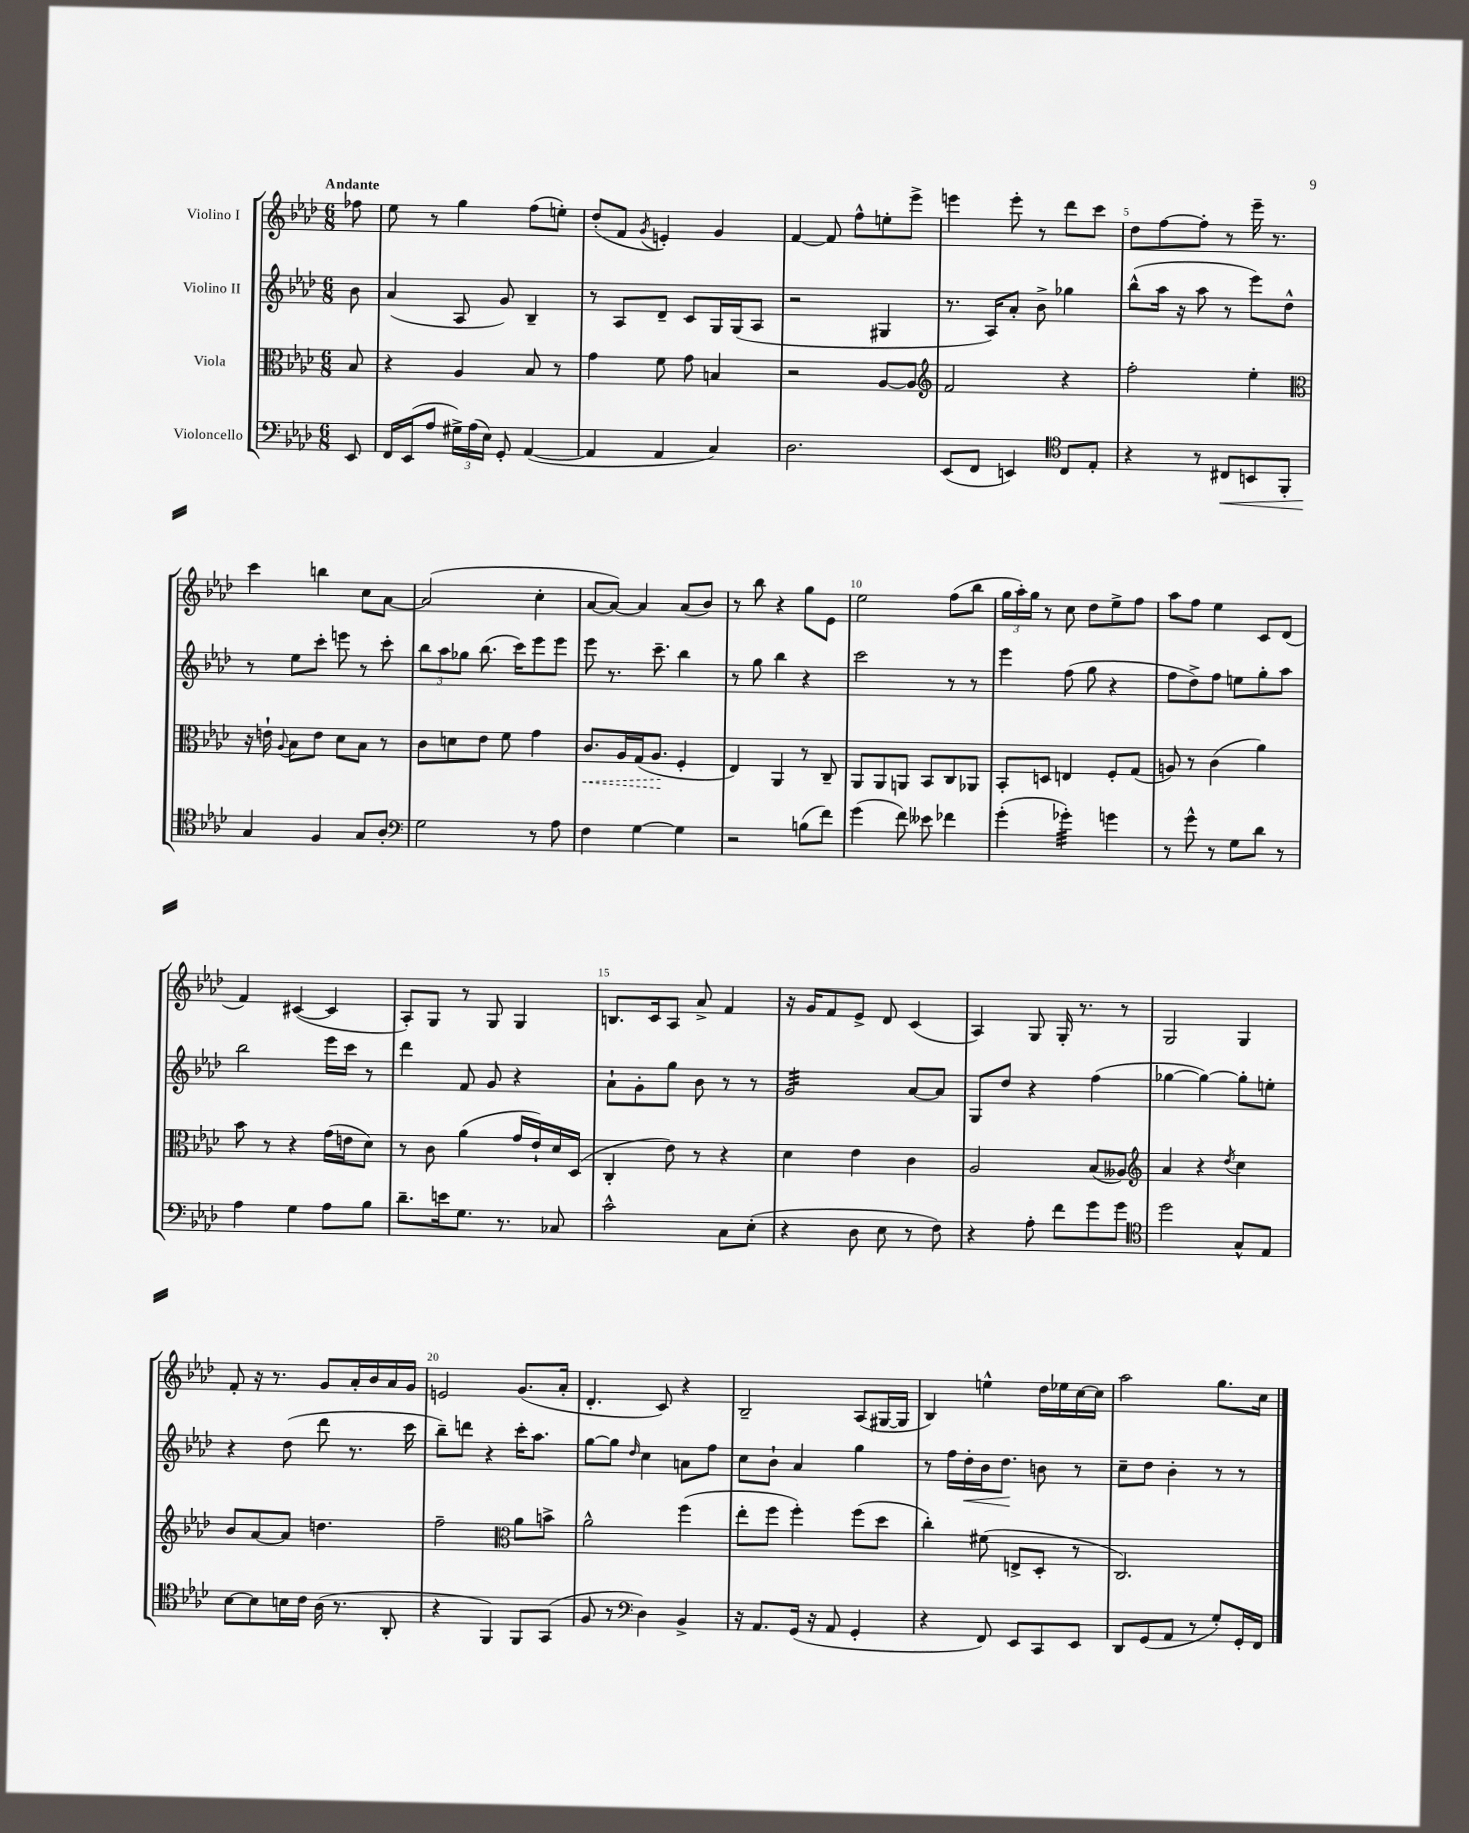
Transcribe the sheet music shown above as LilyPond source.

<<
\new StaffGroup <<
\new Staff = "s0" \with { instrumentName = "Violino I" } {
    \clef treble \key aes \major \numericTimeSignature \time 6/8 \partial 8 \tempo "Andante"
    \autoBeamOff fes''8 |
    ees''8 r8 g''4 f''8[( e''8]-.) |
    des''8[-.( f'8] \acciaccatura { g'8 } e'4-.) g'4 |
    f'4~ f'8 f''8[-^ e''8-. ees'''8]-> |
    e'''4 e'''8-. r8 des'''8[ c'''8] |
    des''8[ f''8~ f''8]-. r8 ees'''16-- r8. |
    c'''4 b''4 c''8[ aes'8]~ |
    aes'2( c''4-. |
    aes'8[~ aes'8]~) aes'4 aes'8[( bes'8]) |
    r8 bes''8 r4 g''8[ ees'8] |
    ees''2 f''8[( bes''8] |
    \tuplet 3/2 { g''16[ aes''16-.) g''16] } r8 c''8 des''8[ ees''8-> f''8] |
    aes''8[ f''8] ees''4 c'8[ des'8]( |
    f'4) cis'4~( cis'4 |
    aes8[-.) g8] r8 g8 g4 |
    b8.[ c'16 aes8] aes'8-> f'4 |
    r16 g'16[ f'8 ees'8]-> des'8 c'4( |
    aes4) g8 g16-. r8. r8 |
    g2 g4 |
    f'8-. r16 r8. g'8[ aes'16-. bes'16 aes'16 g'16] |
    e'2 g'8.[( aes'16]-. |
    des'4.-. c'8) r4 |
    bes2-- aes8[( gis16~ gis16] |
    bes4) e''4-^ des''16[ ees''16 c''16~ c''16] |
    aes''2 g''8.[ c''16] \bar "|." |
}
\new Staff = "s1" \with { instrumentName = "Violino II" } {
    \clef treble \key aes \major \numericTimeSignature \time 6/8 \partial 8
    \autoBeamOff bes'8 |
    aes'4( aes8 g'8) bes4-- |
    r8 aes8[ des'8]-- c'8[ g16 g16( aes8] |
    r2 gis4 |
    r8. aes16[) aes'8]-. bes'8-> ges''4 |
    bes''8[-^( aes''16] r16 aes''8 r8 ees'''8[) des''8]-^ |
    r8 ees''8[ c'''8]-. e'''8 r8 c'''8-. |
    \tuplet 3/2 { bes''8[ aes''8 ges''8] } bes''8.( c'''16[) ees'''8 ees'''8] |
    ees'''8 r8. c'''8.-- bes''4 |
    r8 g''8 bes''4 r4 |
    c'''2 r8 r8 |
    ees'''4 f''8( g''8 r4 |
    f''8[ des''8->) f''8] e''8[ g''8-. aes''8] |
    bes''2 ees'''16[ c'''16] r8 |
    des'''4 f'8 g'8 r4 |
    aes'8[-! g'8-. g''8] bes'8 r8 r8 |
    g'2:32 aes'8[~ aes'8] |
    g8[ des''8] r4 f''4( |
    ges''4~ ges''4~) ges''8[-. e''8]-. |
    r4 des''8( des'''8 r8. c'''16 |
    bes''8[--) d'''8] r4 c'''16[-. aes''8.] |
    g''8[~ g''8] \grace { des''16 } c''4 a'8[ f''8] |
    c''8[ bes'8]-! aes'4 g''4 |
    r8 f''16[ des''16-.\< bes'16 des''8.]\! b'8 r8 |
    c''8[-- des''8] bes'4-. r8 r8 \bar "|." |
}
\new Staff = "s2" \with { instrumentName = "Viola" } {
    \clef alto \key aes \major \numericTimeSignature \time 6/8 \partial 8
    \autoBeamOff bes8 |
    r4 aes4 bes8 r8 |
    g'4 f'8 g'8 b4 |
    r2 aes8[~ aes8] |
    \clef treble f'2 r4 |
    f''2-. ees''4-. |
    \clef alto r16 e'16-! \appoggiatura { aes8 } bes8[ e'8] des'8[ bes8] r8 |
    c'8[ d'8 ees'8] f'8 g'4 |
    \once \override Hairpin.style = #'dashed-line c'8.[\< aes16 g16( aes8.]\! f4-. |
    ees4) aes,4 r8 c8-- |
    aes,8[ aes,8 a,8] bes,8[ c8 aes,8] |
    bes,8[-. d8] e4 f8[-. g8]( |
    a8) r8 c'4( aes'4) |
    bes'8 r8 r4 g'16[( e'16 des'8]) |
    r8 c'8 aes'4( g'16[ ees'16-!) des'16 des16]( |
    c4-. ees'8) r8 r4 |
    des'4 ees'4 c'4 |
    aes2 bes8[( aeses8]) |
    \clef treble aes'4 r4 \acciaccatura { des''8 } c''4 |
    bes'8[ aes'8~ aes'8] d''4. |
    f''2-- \clef alto aes'8[ b'8]-> |
    aes'2-^ f''4( |
    ees''8[-. f''8] f''4-.) f''8[( des''8] |
    c''4-.) fis'8( e8[-> des8]-. r8 |
    c2.) \bar "|." |
}
\new Staff = "s3" \with { instrumentName = "Violoncello" } {
    \clef bass \key aes \major \numericTimeSignature \time 6/8 \partial 8
    \autoBeamOff ees,8 |
    f,16[ ees,16( aes8] \tuplet 3/2 { gis16[->) aes16( ees16]) } g,8-. aes,4~( |
    aes,4 aes,4 c4) |
    des2. |
    ees,8[( f,8] e,4) \clef tenor c8[ ees8]-. |
    r4 r8 cis8[\< b,8 f,8]-. |
    g4\! f4 g8[ aes8]-. |
    \clef bass g2 r8 aes8 |
    f4 g4~ g4 |
    r2 b8[( f'8]) |
    g'4( f'8) eeses'8 fes'4 |
    g'4-.( ges'4:32-.) g'4 |
    r8 g'8-^ r8 g8[ des'8] r8 |
    aes4 g4 aes8[ bes8] |
    des'8.[-- e'16 g8.] r8. ces8 |
    c'2-^ c8[ ees8]-.( |
    r4 des8 ees8 r8 f8) |
    r4 aes8-. f'8[ g'8 g'8] |
    \clef tenor des''2 g8[-^ ees8] |
    bes8[~ bes8 b16 c'16] aes16( r8. aes,8-. |
    r4 f,4) f,8[ g,8]( |
    f8 r8 \clef bass des4) bes,4-> |
    r16 aes,8.[ g,16]( r16 aes,8 g,4-. |
    r4 f,8) ees,8[ c,8 ees,8] |
    des,8[ g,8( aes,8] r8 g8[-.) g,16-. f,16] \bar "|." |
}
>>
>>
\layout { \context { \Score \override BarNumber.break-visibility = ##(#f #t #t) barNumberVisibility = #(every-nth-bar-number-visible 5) } }
